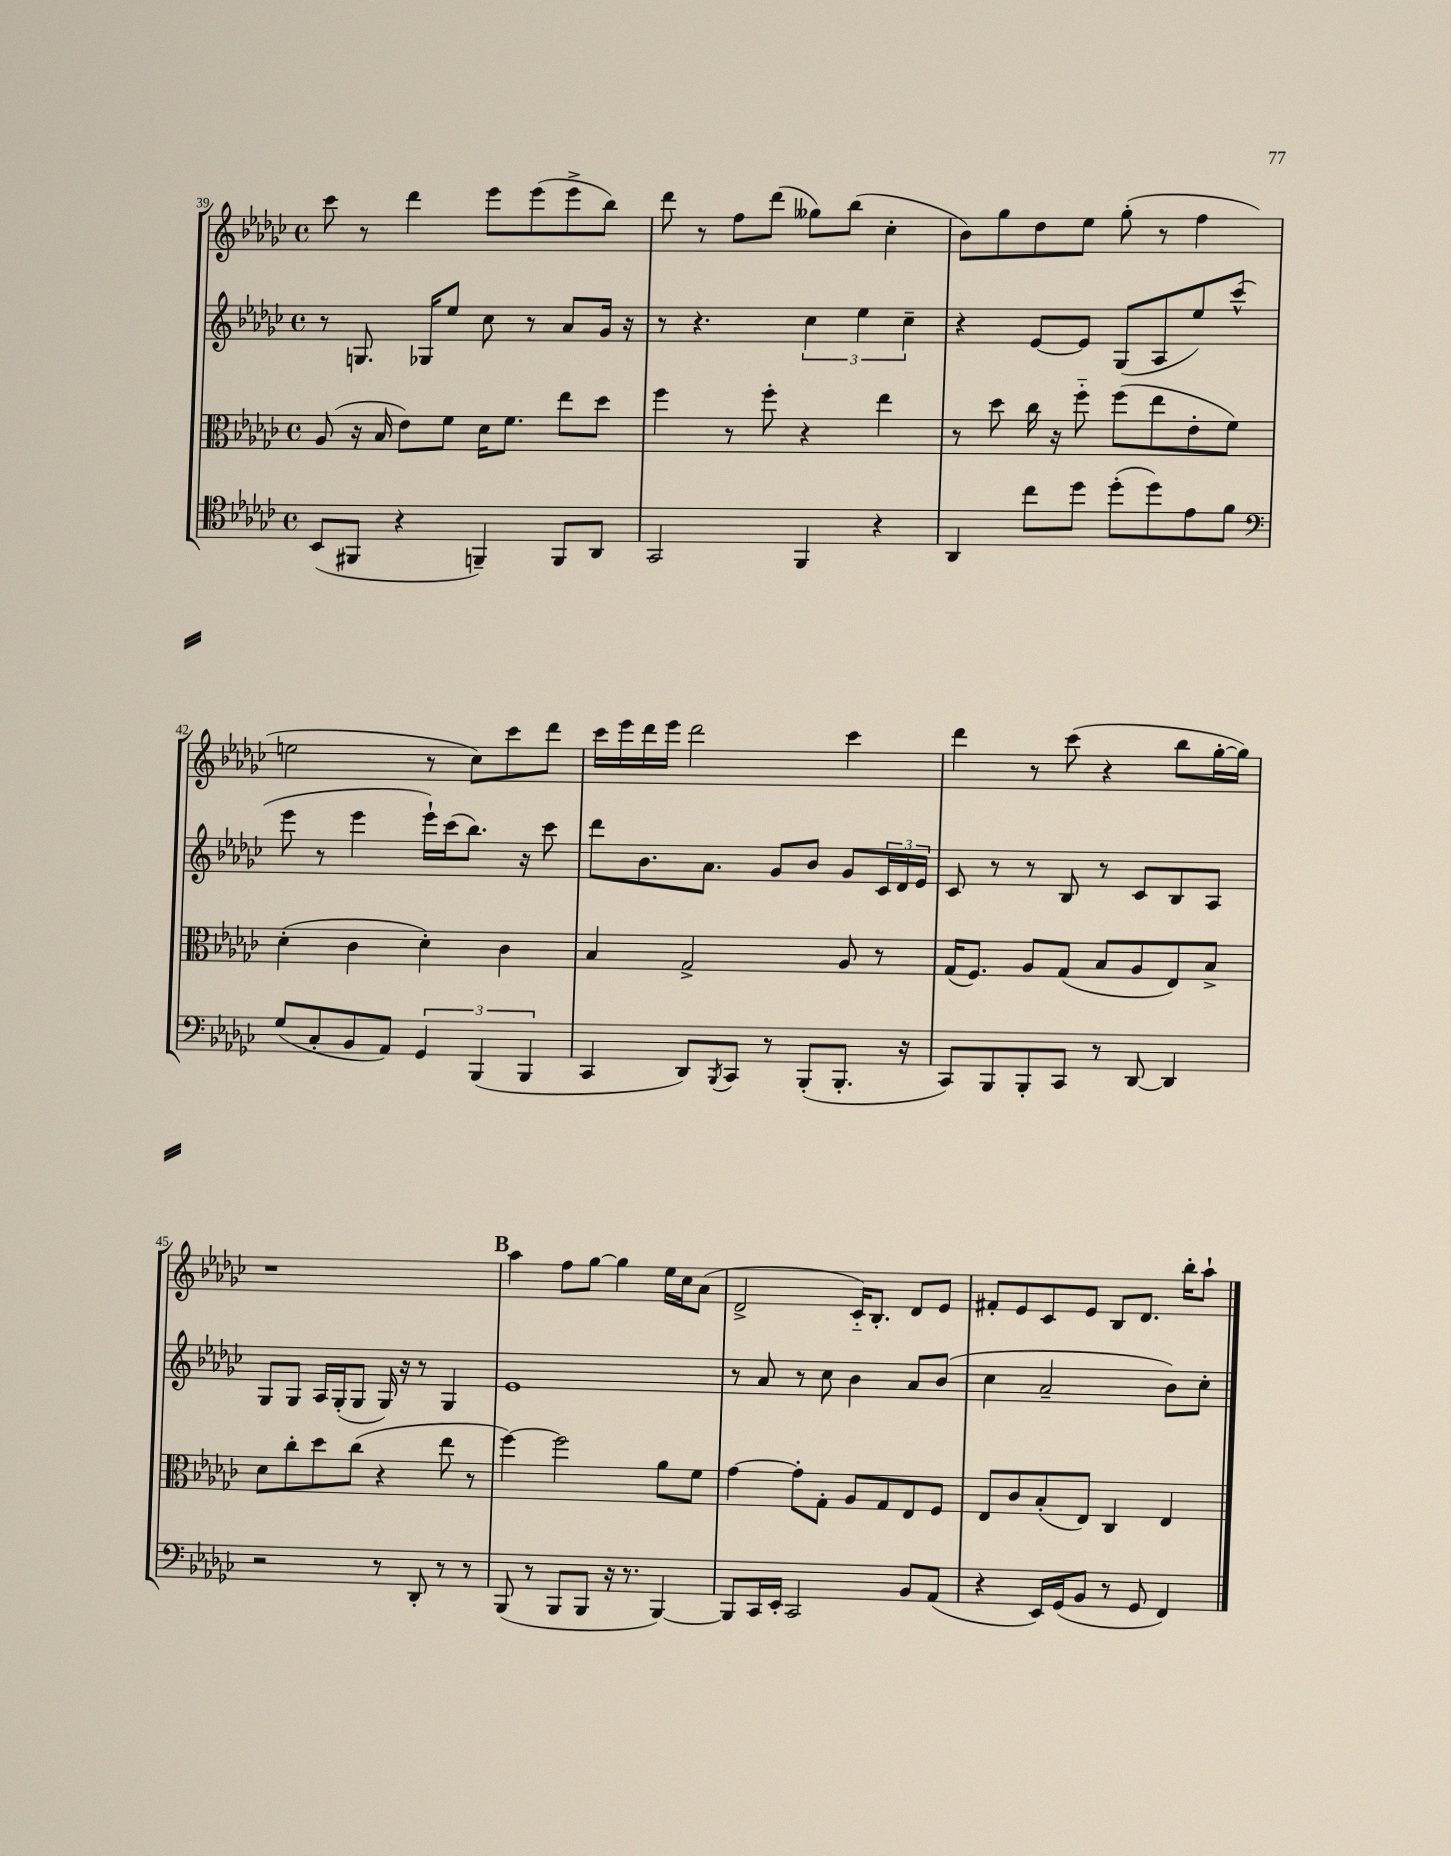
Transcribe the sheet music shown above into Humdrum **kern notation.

**kern	**kern	**kern	**kern
*staff4	*staff3	*staff2	*staff1
*clefC4	*clefC3	*clefG2	*clefG2
*k[b-e-a-d-g-c-]	*k[b-e-a-d-g-c-]	*k[b-e-a-d-g-c-]	*k[b-e-a-d-g-c-]
*M4/4	*M4/4	*M4/4	*M4/4
*met(c)	*met(c)	*met(c)	*met(c)
(8BB-/L	(8A-/	8r	8ccc-\
8FF#/J	16r	8.G/	8r
.	16B-/	.	.
4r	8e-\L)	.	4ddd-\
.	.	16G-/LK	.
.	8f\J	8ee-/J	.
4FF~/)	16d-\LK	8cc-\	8eee-\L
.	8.f\J	.	.
.	.	8r	(8eee-\
8FF/L	8ee-\L	8a-/L	8eee-^\
8AA-/J	8dd-\J	16g-/Jk	8bb-\J)
.	.	16r	.
=	=	=	=
2GG-/	4ff\	8r	8ddd-\
.	.	4.r	8r
.	8r	.	8ff\L
.	8ff'\	.	(8ddd-\J
4FF/	4r	6cc-\	8gg--\L)
.	.	.	(8bb-\J
.	.	6ee-\	.
4r	4ee-\	.	4cc-'\
.	.	6cc-~\	.
=	=	=	=
4AA-/	8r	4r	8b-\L)
.	8dd-\	.	8gg-\
8cc-\L	16cc-\	[8e-/L	8dd-\
.	16r	.	.
8dd-\J	8ff'~\	8e-/]J	8ee-\J
(8dd-'\L	(8ff\L	(8G-/L	(8gg-'\
8dd-\)	8ee-\	8A-/	8r
8e-\	8e-'\	8ee-/)	4ff\
8f\J	8f\J)	(8ccc-^^/J	.
=	=	=	=
*clefF4	*	*	*
(8G-/L	(4d-'\	8eee-\	2ee\
8C-'/	.	8r	.
8BB-/	4c-\	4eee-\	.
8AA-/J)	.	.	.
6GG-/	4d-'\)	16eee-`\LL)	8r
.	.	(16ccc-\J	.
.	.	8.bb-\J)	8cc-\L)
(6BBB-/	.	.	.
.	4c-\	.	8ccc-\
.	.	16r	.
6BBB-/	.	.	.
.	.	8ccc-\	8ddd-\J
=	=	=	=
4CC-/	4B-/	8ddd-\L	16ccc-\LL
.	.	.	16eee-\
.	.	8.b-\	16ddd-\
.	.	.	16eee-\JJ
8DD-/L)	2G-^/	.	2ddd-\
.	.	8.a-\J	.
8qBBB-/	.	.	.
8CC-/J	.	.	.
8r	.	8g-/L	.
(8BBB-'/L	.	8b-/J	.
8.BBB-'/J	8A-/	8g-/L	4ccc-\
.	8r	24c-/L	.
.	.	24d-/	.
16r	.	.	.
.	.	24e-/JJ	.
=	=	=	=
8CC-/L)	(16G-/LK	8c-/	4ddd-\
.	8.F/J)	.	.
8BBB-/	.	8r	.
8BBB-'/	8A-/L	8r	8r
8CC-/J	(8G-/J	8B-/	(8ccc-\
8r	8B-/L	8r	4r
[8DD-/	8A-/	8c-/L	.
4DD-/]	8E-/)	8B-/	8bb-\L
.	8B-^/J	8A-/J	[16gg-'\L
.	.	.	16gg-\]JJ)
=	=	=	=
2r	8d-\L	8G-/L	1r
.	8cc-'\	8G-/J	.
.	8dd-\	16A-/LL	.
.	.	(16G-'/J	.
.	(8cc-\J	8G-/J	.
8r	4r	16G-/)	.
.	.	16r	.
8DD-'/	.	8r	.
8r	8ee-\	4G-/	.
8r	8r	.	.
=	=	=	=
(8BBB-/	[4ff\)	1e-	4aa-\
8r	.	.	.
8BBB-/L	2ff\]	.	8ff\L
8BBB-/J	.	.	[8gg-\J
16r	.	.	4gg-\]
8.r	.	.	.
[4BBB-/)	8a-\L	.	16ee-\LL
.	.	.	16cc-\J
.	8f\J	.	(8a-\J
=	=	=	=
8BBB-/]L	[4g-\	8r	2d-^/
16CC-/L	.	8a-/	.
16EE-'/JJ	.	.	.
2CC-/	8g-'\]L	8r	.
.	8G-'\J	8cc-\	.
.	8A-/L	4b-\	16c-'~/LK)
.	.	.	8.B-'/J
.	8G-/	.	.
8BB-/L	8E-/	8a-/L	8d-/L
(8AA-/J	8F/J	(8b-/J	8e-/J
=	=	=	=
4r	8E-/L	4cc-\	8f#'/L
.	8c-/	.	8e-/
16EE-/LL)	(8B-'/	2a-~/	8c-/
(16GG-/J	.	.	.
8BB-/J	8E-/J)	.	8e-/J
8r	4C-/	.	8B-/L
8GG-/	.	.	8.d-/J
4FF/)	4E-/	8b-\L)	.
.	.	.	16bb-'\LK
.	.	8cc-'\J	8aa-`\J
==	==	==	==
*-	*-	*-	*-
